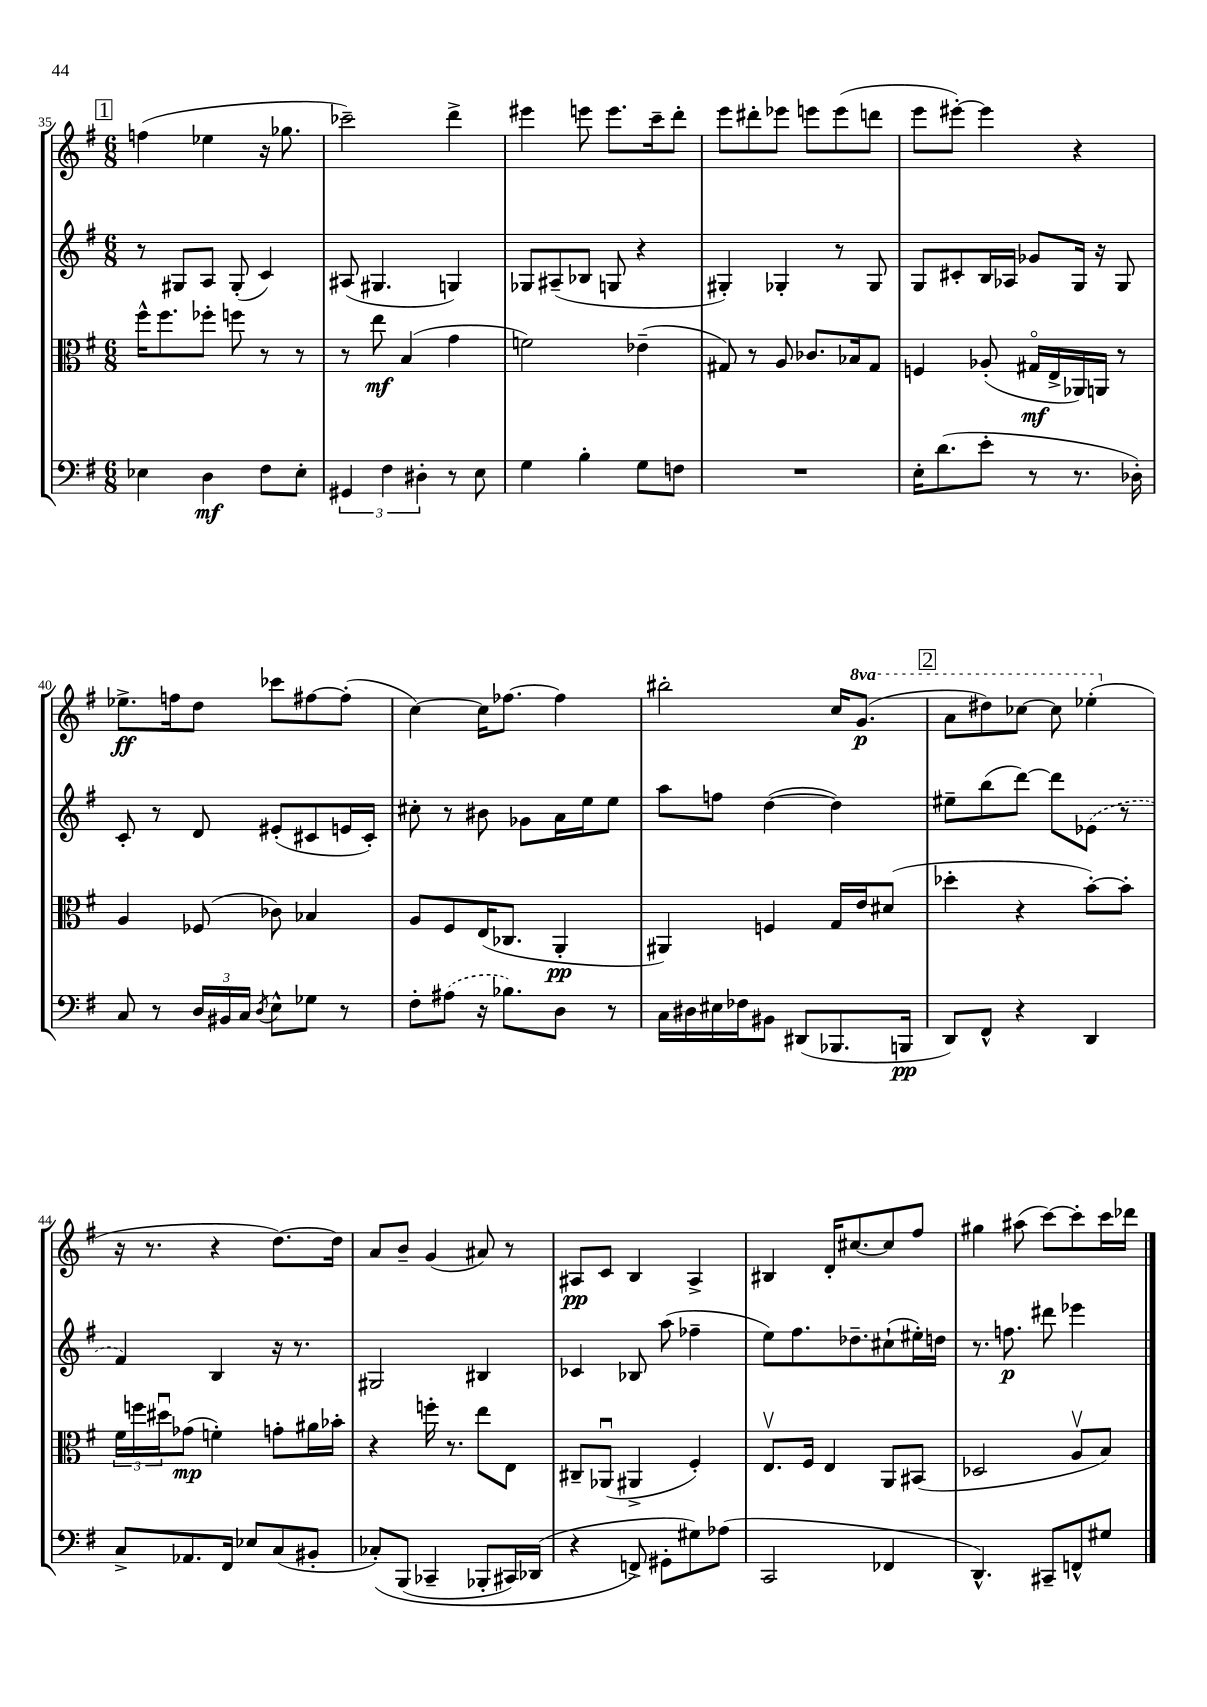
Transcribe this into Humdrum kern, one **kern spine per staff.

**kern	**kern	**kern	**kern
*staff4	*staff3	*staff2	*staff1
*clefF4	*clefC3	*clefG2	*clefG2
*k[f#]	*k[f#]	*k[f#]	*k[f#]
*M6/8	*M6/8	*M6/8	*M6/8
4E-	16ff#^^	8r	(4ff
.	8.ff#	.	.
.	.	8G#	.
4D	8ff-'	8A	4ee-
.	8ff	(8G#'	.
8F#	8r	4c)	16r
.	.	.	8.gg-
8E-'	8r	.	.
=	=	=	=
6GG#	8r	(8A#	2ccc-~)
.	8ee	4.G#	.
6F#	.	.	.
.	(4B	.	.
6D#'	.	.	.
8r	4g	4G)	4ddd^
8E	.	.	.
=	=	=	=
4G	2f)	8G-	4eee#
.	.	(8A#~	.
4B'	.	8B-	8eee
.	.	8G	8.eee
8G	(4e-~	4r	.
.	.	.	16ccc~
8F	.	.	8ddd'
=	=	=	=
2.r	8G#)	4G#')	8eee
.	8r	.	8ddd#'
.	8A	4G-'	8eee-
.	8.c-	.	8eee
.	.	8r	(8eee
.	16B-	.	.
.	8G#	8G-	8ddd
=	=	=	=
16E'	4F	8G	8eee
(8.d	.	.	.
.	.	8c#'	[8eee#')
8e'	(8A-'	16B	4eee#]
.	.	16A-	.
8r	16G#o	8g-	.
.	16E^	.	.
8.r	16AA-)	16G	4r
.	16AA	16r	.
.	8r	8G	.
16D-')	.	.	.
=	=	=	=
8C	4A	8c'	8.ee-^
8r	.	8r	.
.	.	.	16ff
24D	(8F-	8d	8dd
24BB#	.	.	.
24C	.	.	.
8qD	.	.	.
8E^^	8c-)	(8e#'	8ccc-
8G-	4B-	8c#	[8ff#
8r	.	16e	(8ff#']
.	.	16c#')	.
=	=	=	=
8F#'	8A	8cc#'	[4cc)
(8A#	8F#	8r	.
16r	(16E	8b#	16cc]
8.B-)	8.C-	.	[8.ff-
.	.	8g-	.
8D	4AA'	16a	4ff-]
.	.	16ee	.
8r	.	8ee	.
=	=	=	=
16C	4AA#)	8aa	2bb#'
16D#	.	.	.
16E#	.	8ff	.
16F-	.	.	.
8BB#	4F	([4dd	.
(8DD#	.	.	.
8.BBB-	16G	4dd])	16cc
.	16e	.	(8.gg
.	(8d#	.	.
16BBB	.	.	.
=	=	=	=
8DD)	4dd-'	8ee#~	8aa
8FF#^^	.	(8bb	8ddd#)
4r	4r	[8ddd)	[8ccc-
.	.	8ddd]	8ccc-]
4DD	[8b')	(8e-	(4eee-'
.	8b']	8r	.
=	=	=	=
8C^	24f#	4f#)	16r
.	24ff	.	.
.	.	.	8.r
.	24dd#u	.	.
8.AA-	(8g-	.	.
.	4f')	4B	4r
16FF#	.	.	.
8E-	.	.	.
(8C	8g'	16r	[8.dd)
.	.	8.r	.
8BB#'	16a#	.	.
.	16b-'	.	16dd]
=	=	=	=
&(8C-')	4r	2G#	8a
(8BBB	.	.	8b~
4CC-~	16ff'	.	(4g
.	8.r	.	.
8BBB-'	8ee	4B#	8a#)
16CC#)	8E	.	8r
(16DD-	.	.	.
=	=	=	=
4r	8C#~	4c-	8A#
.	(8AA-u	.	8c
8FF^&)	4AA#^	8B-	4B
8GG#'	.	(8aa	.
8G#)	4F#')	4ff-~	4A#^
(8A-	.	.	.
=	=	=	=
2CC	8.Ev	8ee)	4B#
.	.	8.ff#	.
.	16F#	.	.
.	4E	.	16d'
.	.	8.dd-~	[8.cc#
4FF-	8AA	(8cc#`	8cc#]
.	(8BB#	16ee#')	8ff#
.	.	16dd	.
=	=	=	=
4.DD^^)	2D-	8.r	4gg#
.	.	8.ff	.
.	.	.	(8aa#
8CC#~	.	8ddd#	[8ccc)
8FF^^	8Av	4eee-	8ccc']
8G#	8B)	.	16ccc
.	.	.	16ddd-
==	==	==	==
*-	*-	*-	*-
